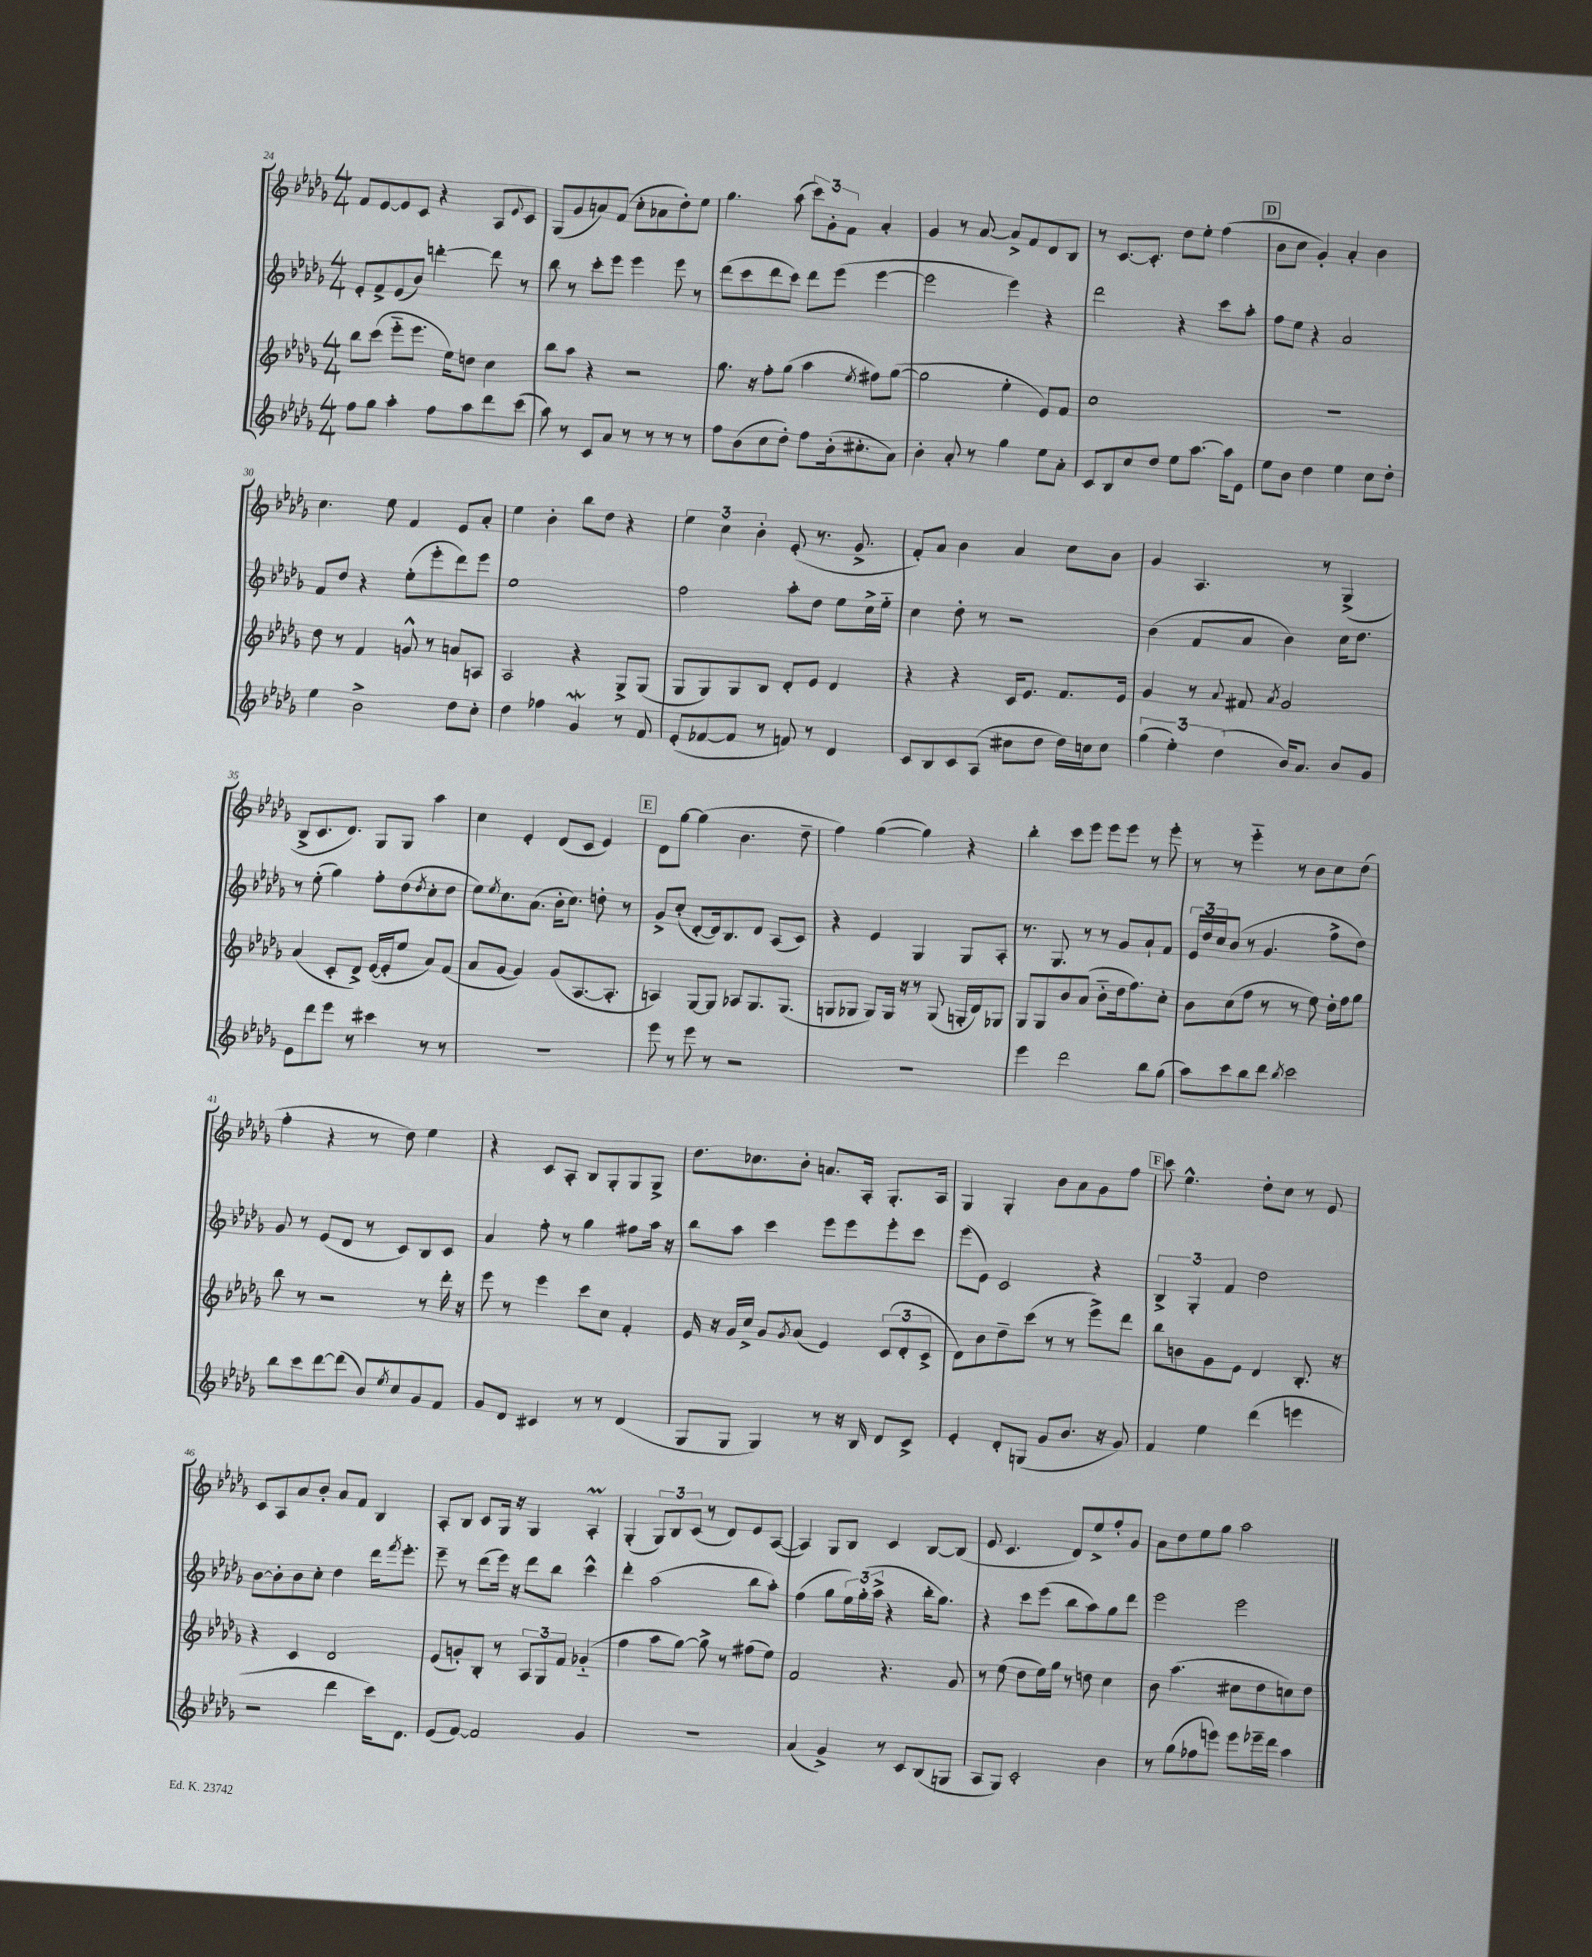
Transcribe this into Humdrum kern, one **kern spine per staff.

**kern	**kern	**kern	**kern
*staff4	*staff3	*staff2	*staff1
*clefG2	*clefG2	*clefG2	*clefG2
*k[b-e-a-d-g-]	*k[b-e-a-d-g-]	*k[b-e-a-d-g-]	*k[b-e-a-d-g-]
*M4/4	*M4/4	*M4/4	*M4/4
8ff\L	8bb-\L	8e-'/L	8f/L
8gg-\J	(8ccc\J	8f^/	[8e-/
4aa-'\	8eee-'~\L	(8e-/	8e-/]
.	8.eee-\J	8b-/J)	8c/J
8ff\L	.	[4ddd'\	4r
.	16ee-\LK)	.	.
8aa-\	8dd\J	.	.
8ddd-\	4cc\	8ddd\]	8A-/L
.	.	.	8qqe-/
(8ccc\J	.	8r	8c/J
=	=	=	=
8aa-\)	8bb-\L	8bb-\	(8G-/L
8r	8aa-\J	8r	8g-/
8c/L	4r	8ccc'\L	8a/)
8a-/J	.	8eee-\J	(8f/J
8r	2r	4eee-\	8cc'\L
8r	.	.	8a-\
8r	.	8eee-\	8dd-'\)
8r	.	8r	8ee-\J
=	=	=	=
8ff\L	8.gg-\	(8ddd-\L	4.gg-\
(8b-\	.	8ccc\	.
.	16r	.	.
8cc\	8ff'\L	8ddd-\	.
8dd-'\J)	(8gg-\J	8ccc\J)	(8aa-\
8ff\L	4aa-\	8ddd-\L	12ccc\L)
.	.	.	12g-'\
(16b-'\k	.	(8eee-\J	.
.	.	.	12f\J
8.cc#'\	.	.	.
.	8qee-/	.	.
.	8ff#\L)	[4eee-\	4a-'/
8a-\J)	([8gg-\J	.	.
=	=	=	=
4b-'\	2gg-\]	2eee-\]	4g-/
8a-'/	.	.	8r
8r	.	.	[8a-/
4gg-\	4ee-'\	4eee-\)	8a-^/]L
.	.	.	8f/
8ee-\L	8e-/L)	4r	8d-/
8a-'\J	8f/J	.	8B-/J
=	=	=	=
8c/L	1cc	2ddd-\	8r
8B-/	.	.	[8.c/L
8cc/	.	.	.
.	.	.	8.c'/]J
8dd-/J	.	.	.
8ee-\L	.	4r	8dd-\L
[8.aa-\J	.	.	8ee-'\J
.	.	8ccc\L	(4ff\
16aa-\]LK	.	.	.
8e-\J	.	8aa-'\J	.
=	=	=	=
8ee-\L	1r	8ff\L	8b-\L
8b-\J	.	8ee-\J	8cc\J
4dd-\	.	4r	4g-'/)
4ee-\	.	2a-/	4a-'/
8cc\L	.	.	4b-\
8dd-'\J	.	.	.
=	=	=	=
4ee-\	8dd-\	8f/L	4.cc\
.	8r	8dd-/J	.
2b-^\	4f/	4r	.
.	.	.	8ee-\
.	8g^^/	(8ee-'\L	4f/
.	8r	8eee-'\	.
8dd-\L	8a/L	8ddd-\)	8e-/L
8cc'\J	8A/J	8eee-\J	8a-'/J
=	=	=	=
4dd-\	2A-/	1ee-	4ee-\
4ff-\	.	.	4b-'\
4g-/	4r	.	8bb-\L
.	.	.	8dd-\J
8r	8G-^/L	.	4r
8f/	(8G-/J	.	.
=	=	=	=
(8e-'/L	8G-/L	2ff\	6ee-\
[8f-/	8G-/)	.	.
.	.	.	6cc\
8f-/]J	8G-/	.	.
.	.	.	6b-'\
8r	8B-/J	.	.
8f/)	8d-'/L	8aa-'\L	(8e-'/
8r	8e-/J	8dd-\J	8.r
4d-/	4d-/	8ee-\L	.
.	.	.	8.g-^/
.	.	16cc^\L	.
.	.	16ee-'~\JJ	.
=	=	=	=
8c/L	4r	4cc\	8f'/L)
8B-/	.	.	8a-/J
8c/	4r	8dd-'\	4b-\
(8A-/J	.	8r	.
8cc#\L	16c/LK	2r	4a-/
.	8.e-/J	.	.
8dd-\J	.	.	.
16dd-\LL)	8.f/L	.	8cc\L
16cc\J	.	.	.
8cc\J	.	.	8b-\J
.	16e-/Jk	.	.
=	=	=	=
(6gg-\	4g-/	(4b-\	4g-/
6ee-'\)	.	.	.
.	8r	8f/L	4.A-/
(6dd-\	.	.	.
.	8qqa-/	.	.
.	8f#/	8a-/J	.
.	8qa-/	.	.
16b-/LK)	2g-/	4b-\)	.
8.a-/J	.	.	.
.	.	.	8r
8b-/L	.	16cc\LK	(4G-^/
.	.	8.dd-\J	.
8g-/J	.	.	.
=	=	=	=
8e-\L	(4a-/	8r	8B-^/L
8ddd-\	.	(8ee-'\	8.c/
8eee-\J	8c'/L	4gg-\)	.
.	.	.	8.d-/J)
8r	8d-^/J)	.	.
4ccc#\	([16e-/LL	8ff'\L	8G-/L
.	16e-'/]J	.	.
.	8ee-/J	(8dd-\	8G-/J
.	.	8qdd-/	.
8r	8a-/L)	8cc'\	4aa-\
8r	(8f/J	8dd-\J	.
=	=	=	=
1r	8a-/L	8ee-\L)	4cc\
.	.	8qee-/	.
.	[8g-/J	8.cc\	.
.	4g-/])	.	4e-'/
.	.	(8.a-\J	.
.	(8g-/L	16b-'\LK	(8d-/L
.	.	8.cc\J)	.
.	[8.A-/	.	8c/J
.	.	8dd'\	4e-/)
.	8.A-'/]J	.	.
.	.	8r	.
=	=	=	=
8eee-\	4A/)	8g-^/L	8d-\L
8r	.	(8cc'/J	[8gg-\J
8eee-\	[8G-/L	[8d-'/L	(4gg-\]
8r	8G-/]J	16d-/]k)	.
.	.	8.B-/	.
2r	8A-/L	.	4.b-\
.	8.G-/	8d-/J	.
.	.	(8A-/L	.
.	(8.G-/J	.	.
.	.	8c/J)	8dd-~\
=	=	=	=
1r	8G/L	4r	4ff\)
.	8G-/J	.	.
.	8G-/L)	4e-/	([4gg-\
.	16G-/Jk	.	.
.	16r	.	.
.	8r	4G-/	4gg-\])
.	(8G-/	.	.
.	16G'/LL	8G-/L	4r
.	16d-/J)	.	.
.	8G-/J	8A-'/J	.
=	=	=	=
4eee-\	8G-/L	8.r	4bb-'\
.	8G-/	.	.
.	.	8.G-/	.
2ddd-\	8b-/	.	8ccc\L
.	(8a-/J	8r	8eee-\J
.	8b-'~\L	8r	8eee-\L
.	16dd-\k	8g-/L	8eee-\J
.	8.ff\)	.	.
8bb-\L	.	8a-`/	8r
(8gg-\J	8cc'\J	8f/J	8eee-'\
=	=	=	=
8aa-\L)	8b-\L	24e-/LL	8r
.	.	24dd-/	.
.	.	24cc/J	.
8ccc\	(8cc\	(8b-/J	8r
8bb-\	8ff\J	8r	4eee-'~\
8ddd-\J	8r	4.g-/	.
8qbb-/	.	.	.
2ccc\	8r	.	8r
.	8ee-\)	.	8b-\L
.	16dd-'\LL	8ff^\L	8cc\
.	16ff\J	.	.
.	8gg-\J	8dd-\J)	(8dd-\J
=	=	=	=
8bb-\L	8bb-\	8g-/	4ff'\
8ccc\	8r	8r	.
[8ddd-\	2r	(8e-/L	4r
(8ddd-\]J	.	8d-/J	.
8b-/L)	.	8r	8r
8qee-/	.	.	.
8cc/	.	8c/L)	8dd-\)
8g-/	8r	8B-/	4ee-\
8f/J	16ddd-'\	8c/J	.
.	16r	.	.
=	=	=	=
8g-/L	8eee-\	4a-/	4r
8d-/J	8r	.	.
4c#/	4eee-\	8ff'\	8c/L
.	.	8r	8A-'/J
8r	8ccc\L	4gg-\	8B-/L
8r	8cc\J	.	8G-'/
(4d-/	4f'/	8ff#\L	8G-/
.	.	16aa-\Jk	8G-^/J
.	.	16r	.
=	=	=	=
8G-/L	16e-/	8bb-\L	8.dd-\L
.	16r	.	.
8G-/J	16g-/LL	8aa-\J	.
.	16cc^/JJ	.	8.cc-\
4G-/)	8g-/L	4ccc\	.
.	8qg-/	.	.
.	(8a-/J	.	8b-'\J
8r	4e-/)	8eee-\L	8.a/L
16r	.	8eee-\	.
16B-/	.	.	16A-'/Jk
8d-/L	(12c/L	8eee-'\	8.G-'/L
.	12d-'/	.	.
8c^/J	.	8ccc\J	.
.	12c^/J	.	.
.	.	.	16A-/Jk
=	=	=	=
4e-'/	8d-\L)	(8eee-\L	4G-/
.	8b-\	8e-\J)	.
8d-'/L	8dd-~\	2c/	4G-'/
(8G/J	(8ccc\J	.	.
8g-/L	8r	.	8b-\L
8.b-/J	8r	.	8a-\
.	8eee-^\L)	4r	8g-\
16r	.	.	.
8g-/)	8ddd-\J	.	8ff\J
=	=	=	=
4f/	8bb-\L	6B-^/	8ccc\
.	8b\	.	4.ee-^^\
.	.	6G-'/	.
4ee-\	8g-\	.	.
.	.	6f/	.
.	8e-\J	.	.
(4ddd-\	4d-/	2dd-\	8dd-'\L
.	.	.	8cc\J
4eee\	8.B-'/	.	8r
.	.	.	8e-/
.	16r	.	.
=	=	=	=
2r	4r	[8b-\L	8c/L
.	.	8b-'\]	8A-/
.	4c/	8b-\	8a-/
.	.	8cc'\J	8b-'/J
4ddd-\	2d-/	4dd-\	8a-/L
.	.	.	8f/J
16ccc\LK)	.	16ddd-\LK	4B-/
.	.	8qfff/	.
8.d-\J	.	8.eee-'\J	.
=	=	=	=
(8e-/L	(8e-/L	8eee-~\	8A-'/L
[8f/J)	8g'/)	8r	8B-/J
2f/]	8B-'/J	(8ddd-\L	8c/L
.	8r	16eee-\Jk)	16G-/Jk
.	.	16r	16r
.	12A-/L	8ddd-\L	4G-/
.	12G-/	.	.
.	.	8bb-\J	.
.	12f/J	.	.
4g-/	(4g-'~/	4ccc^^\	4A-'/
=	=	=	=
1r	4ff\	4ddd-'\	(4G-'/
.	8aa-\L	(2aa-\	12G-/L)
.	.	.	12B-/
.	[8gg-\J)	.	.
.	.	.	(12c/J
.	8gg-^\]	.	8r
.	8r	.	8d-/L)
.	(8ff#\L	8bb-\L	8e-/
.	8ee-\J)	8aa-'\J)	([8A-/J
=	=	=	=
(4a-/	2f/	(4ff\	4A-/])
4g-^/)	.	8gg-\L	8G-/L
.	.	24ee-\L)	8B-/J
.	.	(24gg-'\	.
.	.	24aa-^\JJ	.
8r	4.r	4r	4c/
8c/L	.	.	.
(8B-/	.	16bb-'\LK	[8B-/L
.	.	8.gg-\J)	.
8G/J	8g-/	.	(8B-/]J
=	=	=	=
8A-/L	8r	4r	8e-/
8G-/J)	(8ee-\	.	4.c/
2c'/	8dd-\L	8ccc\L	.
.	16ee-\L)	(8eee-\J	.
.	16gg-\JJ	.	.
.	8r	8bb-\L	8d-/L)
.	8dd\	8aa-\)	8ee-^/
4b-\	4cc\	8gg-\	8ff'/
.	.	8ddd-\J	8g-/J
=	=	=	=
8r	8b-\	2eee-\	8a-\L
(8gg-\L	(4.aa-\	.	8dd-\
8ff-\	.	.	8ee-\
8eee\J)	.	.	8gg-\J
8eee\L	8cc#\L	2eee-\	2aa-\
16eee-~\L	8dd-\	.	.
16ddd-\JJ	.	.	.
4aa-\	8cc\)	.	.
.	8dd-\J	.	.
==	==	==	==
*-	*-	*-	*-
